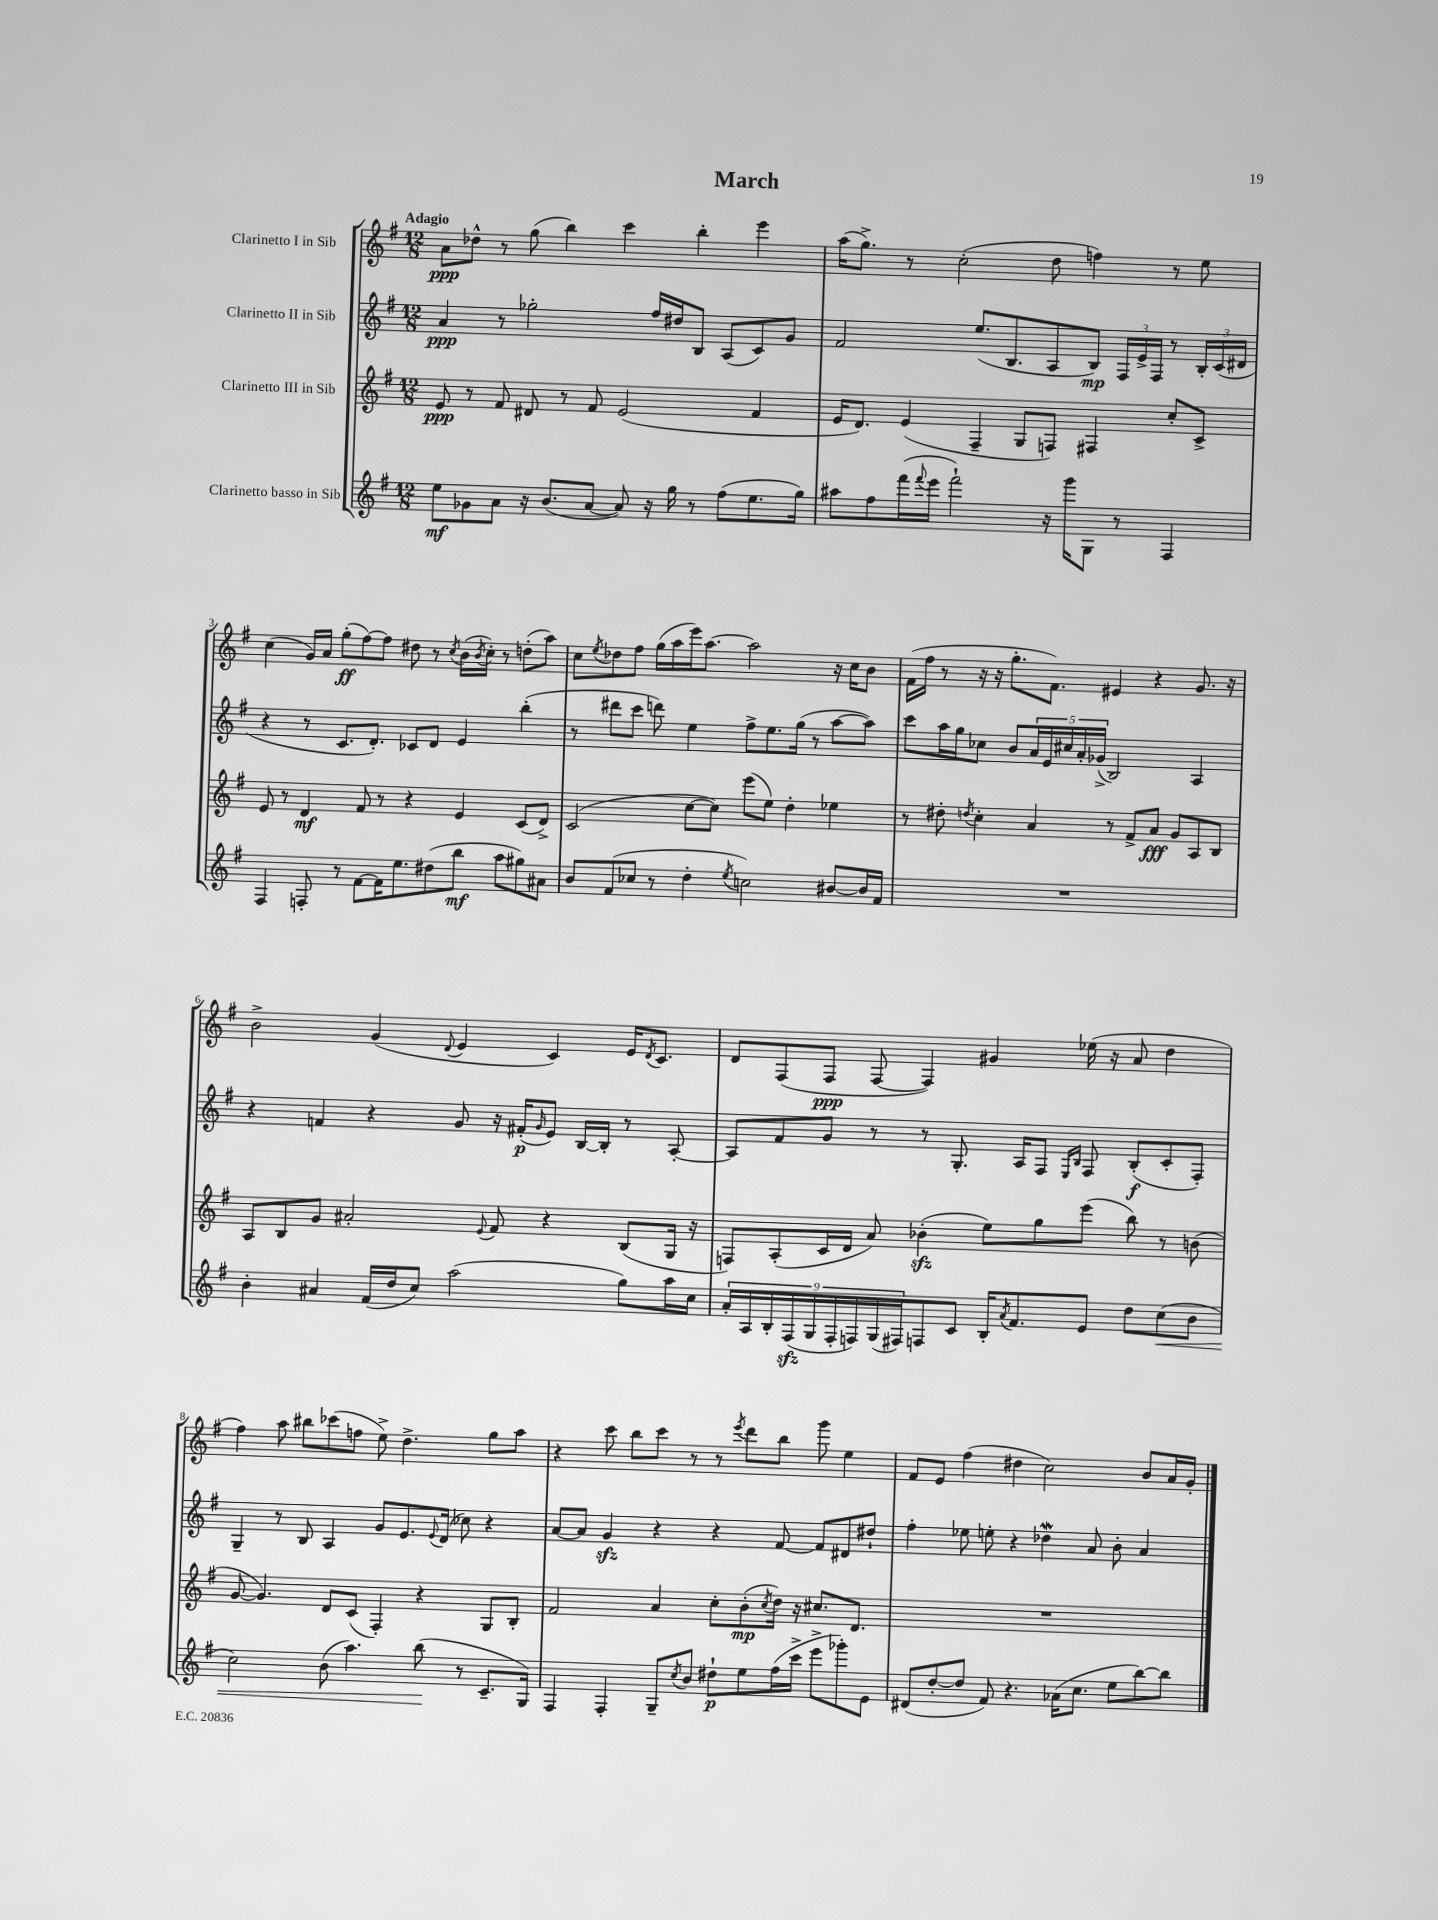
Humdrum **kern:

**kern	**kern	**kern	**kern
*staff4	*staff3	*staff2	*staff1
*clefG2	*clefG2	*clefG2	*clefG2
*k[f#]	*k[f#]	*k[f#]	*k[f#]
*M12/8	*M12/8	*M12/8	*M12/8
8ee	8e	4a	8a
8g-	8r	.	8dd-^^
8a	8f#	8r	8r
16r	8d#	2gg-'	(8gg
(8.b	.	.	.
.	8r	.	4bb)
[8a	8f#	.	.
8a])	(2e	.	4ccc
16r	.	16ff#	.
16gg	.	16dd#	.
8r	.	8B	4bb'
(8ff#	.	(8A	.
8.ee	4f#	8c)	4eee
.	.	8g	.
16gg)	.	.	.
=	=	=	=
8aa#	16e	2f#	(16aa
.	8.d)	.	8.gg^)
8ff#	.	.	.
(16fff#	(4e	.	8r
8qqfff#	.	.	.
16eee	.	.	.
2fff#`)	.	.	(2cc'
.	4F#~	(8.ee	.
.	.	8.B	.
.	8G	.	.
16r	8F)	8A	8dd
16ggg	.	.	.
8G	4F#	8B)	4ff)
8r	.	24F#	.
.	.	24e^	.
.	.	24F#	.
4F#	8cc'	8r	8r
.	8c^	24B'	8ee
.	.	(24c	.
.	.	24d#	.
=	=	=	=
4F#	8e	4r	(4cc
.	8r	.	.
8F'	4d	8r	16g)
.	.	.	16a
8r	.	8.c	(8gg'
[8f#	8f#	.	[8ff#)
.	.	8.d')	.
16f#]	8r	.	8ff#]
8.ee	.	.	.
.	4r	8c-	8dd#
(8dd#	.	8d	8r
.	.	.	8qcc
8bb	4e	4e	(16b
.	.	.	8qb
.	.	.	16cc')
8aa	.	.	8r
8gg#)	(8c	(4bb'	(8dd'
8a#	8d^)	.	8aa)
=	=	=	=
8b	(2c	8r	8cc
.	.	.	8qee
(8f#	.	8ddd#	8dd-
8cc-	.	8ccc	8ff#
8r	.	8ddd)	(16gg
.	.	.	16aa
4dd'	[8cc	4ee	16eee)
.	.	.	[8.aa
.	8cc])	.	.
8qee	.	.	.
2cc)	(8eee	8ff#^	2aa]
.	8ee)	8.ee	.
.	4dd'	.	.
.	.	(16gg	.
.	.	8r	.
[8b#	4ee-	[8aa	16r
.	.	.	16cc
16b#]	.	8aa])	8b
16f#	.	.	.
=	=	=	=
1.r	8r	8ccc	(16f#
.	.	.	16ff#
.	8dd#'	16aa	8r
.	.	16gg	.
.	8qdd	.	.
.	4cc'	8cc-	16r
.	.	.	16r
.	.	8b	8.gg'
.	4a	20a	.
.	.	20e	.
.	.	.	8.f#)
.	.	20cc#	.
.	.	20a'	.
.	.	(20g-^	.
.	8r	2B)	4e#
.	8f#^	.	.
.	8a	.	4r
.	8g	.	.
.	8A	4A	8.g
.	8B	.	.
.	.	.	16r
=	=	=	=
4b'	8A	4r	2b^
.	8B	.	.
4a#	8g	4f	.
.	2a#'	.	.
(16f#	.	4r	(4g
16dd	.	.	.
8cc)	.	.	.
.	.	.	8qqd
(2aa	.	8g	4e
.	8qqe	.	.
.	8f#	16r	.
.	.	(16f#'	.
.	.	16qqg	.
.	4r	8e)	4c)
.	.	[16B	.
.	.	16B']	.
8gg)	(8B	8r	16e
.	.	.	8qd
.	.	.	8.c
16aa	16G	[8A'	.
16cc	16r	.	.
=	=	=	=
18a'	8F)	8A]	8d
18A	.	.	.
18B'	.	.	.
.	(8A'	8f#	(8F#
(18F#	.	.	.
18G	.	.	.
.	16c	8g	8F#
18F#'	.	.	.
.	16d	.	.
18F)	.	.	.
.	8a)	8r	[8F#
(18G	.	.	.
18F#)	.	.	.
8F	(4b-'	8r	4F#])
8c	.	8.G'	.
16B'	8ee)	.	4g#
8qa	.	.	.
8.f#	.	16A	.
.	8gg	8F#	.
.	.	16qqE	.
.	.	16qqB	.
8e	(8eee	8F#	(16ee-
.	.	.	16r
8dd	8bb)	(8B'	8a
(8cc	8r	8c'	4dd
8b	(8b	8F#')	.
=	=	=	=
2cc)	[8g	4G~	4ff#)
.	4.g])	.	.
.	.	8r	8aa
.	.	8B	8bb#
(8b	8d	4A	(8ccc-
4.aa)	(8c	.	8ff
.	4F#')	8g	8ee^)
.	.	8.e	4.dd^
(8bb	4r	.	.
.	.	8qqe	.
.	.	(16d	.
8r	.	8cc-)	.
8.c~	8G	4r	8gg
.	8B'	.	8aa
16G)	.	.	.
=	=	=	=
4F#	2f#	[8a	4r
.	.	8a]	.
4F#'	.	4g	8ccc
.	.	.	8bb
8G~	4a	4r	8ccc
8qcc	.	.	.
8b	.	.	8r
8dd#`	8cc'	4r	8r
.	.	.	8qeee
8ee	(8b'	.	8ddd
.	8qcc	.	.
(16ff#	16dd)	[8f#	8bb
16ccc^	16r	.	.
8eee^	8.cc#	8f#]	8ggg
8ggg-')	.	8d#	4ee
.	8.d	.	.
8e	.	8dd#`	.
=	=	=	=
(8d#	1.r	4ff#'	8f#
[8dd'	.	.	8e
8dd]	.	8ee-	(4ff#
8f#)	.	8ee'	.
4.r	.	4r	4dd#
.	.	4dd-	2cc)
(16a-	.	.	.
8.cc	.	.	.
.	.	8a	.
8ee	.	8b'	.
[8bb)	.	4a	8b
8bb]	.	.	16a
.	.	.	16g'
==	==	==	==
*-	*-	*-	*-
